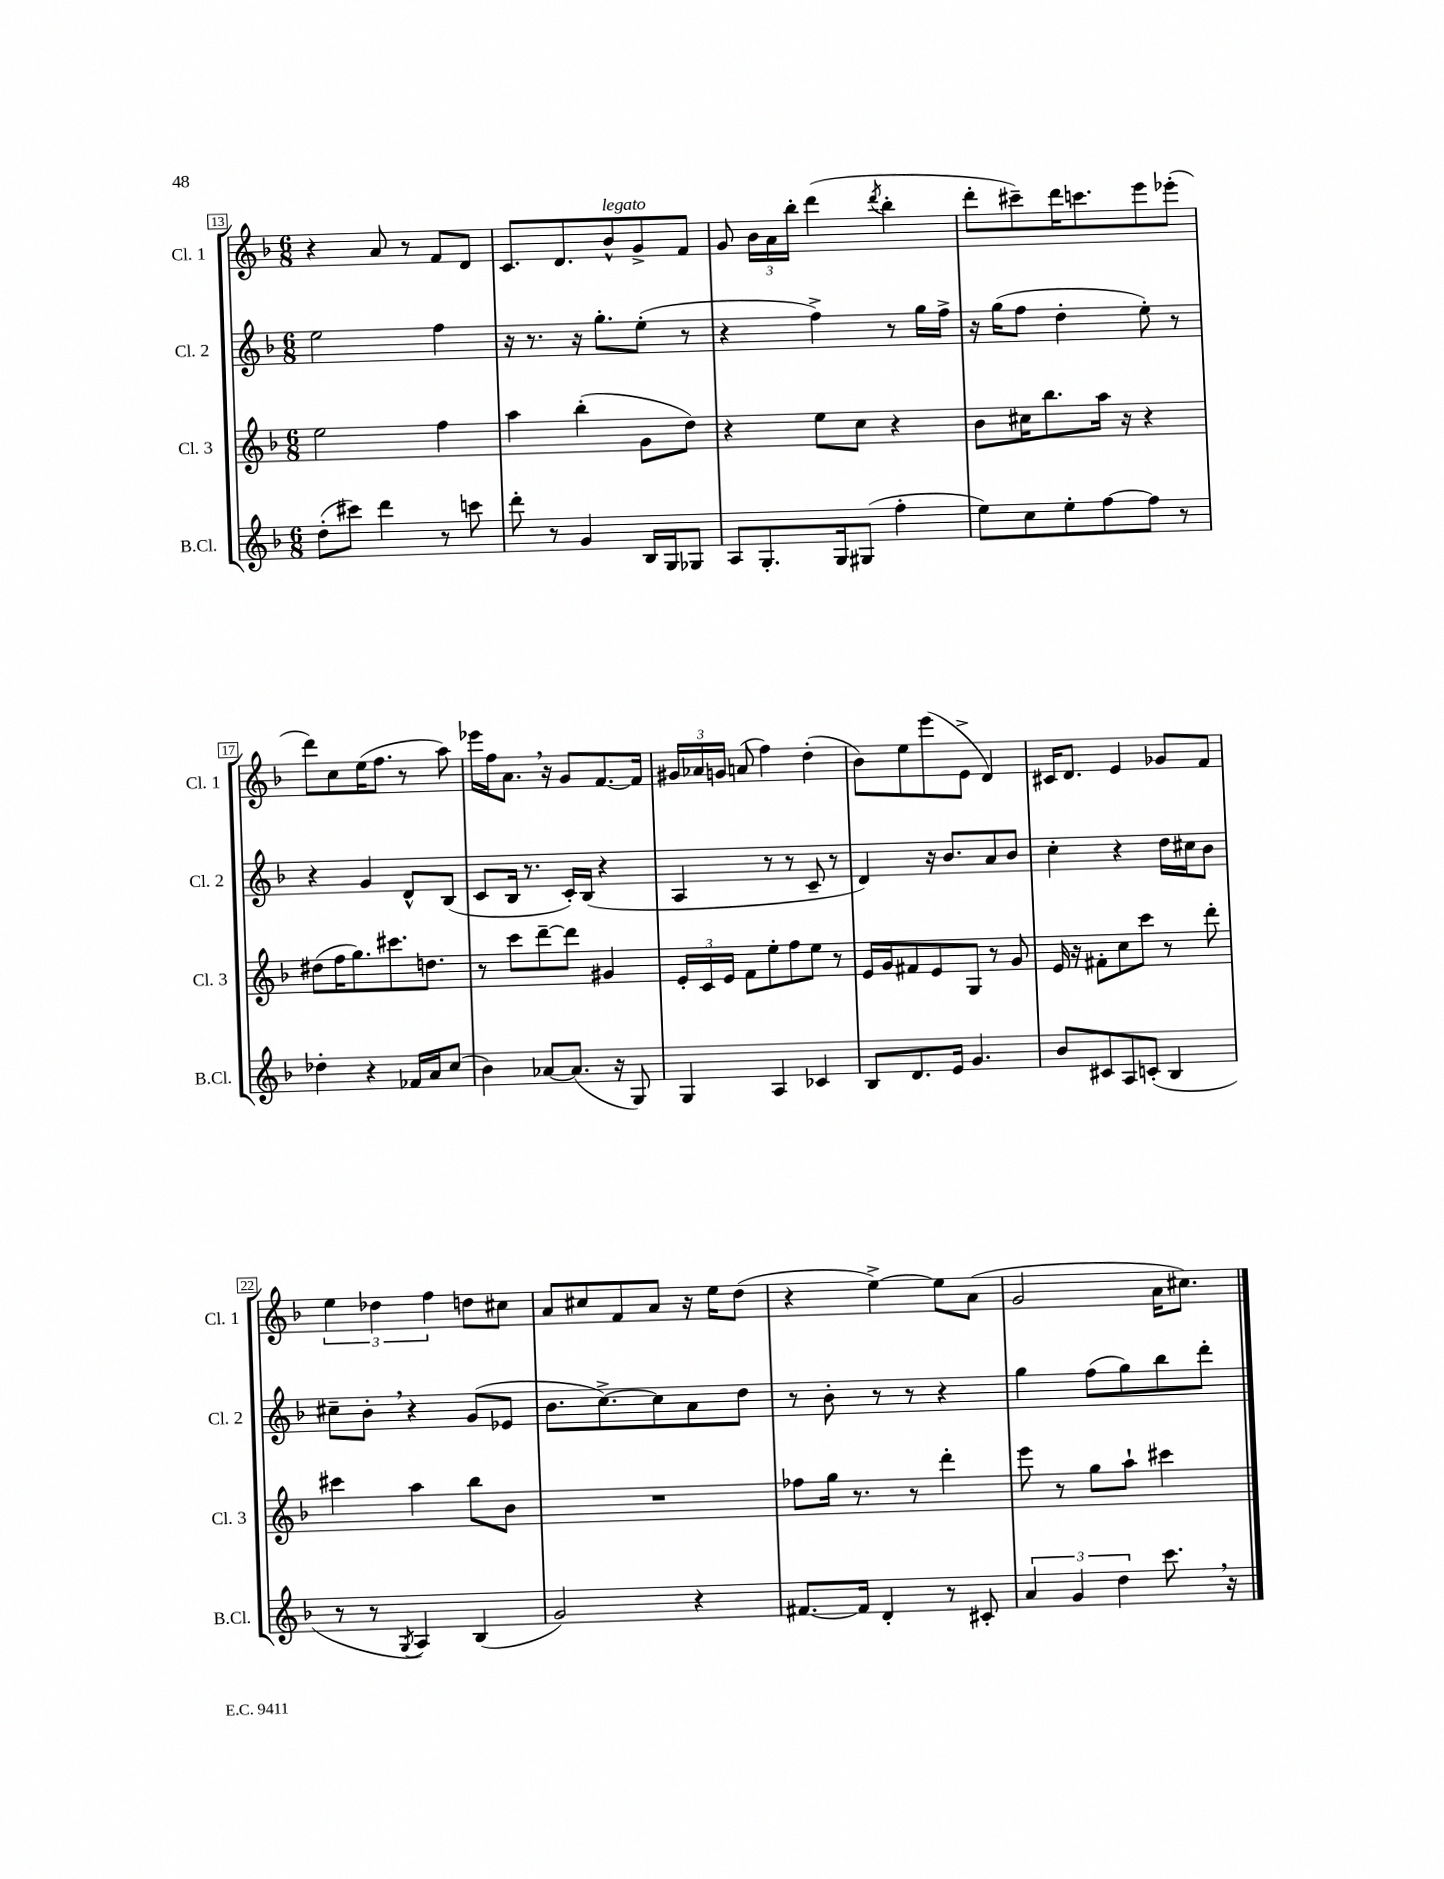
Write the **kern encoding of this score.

**kern	**kern	**kern	**kern
*staff4	*staff3	*staff2	*staff1
*clefG2	*clefG2	*clefG2	*clefG2
*k[b-]	*k[b-]	*k[b-]	*k[b-]
*M6/8	*M6/8	*M6/8	*M6/8
(8dd'\L	2ee\	2ee\	4r
8ccc#\J)	.	.	.
4ddd\	.	.	8a/
.	.	.	8r
8r	4ff\	4ff\	8f/L
8ccc\	.	.	8d/J
=	=	=	=
8ddd'\	4aa\	16r	8.c/L
.	.	8.r	.
8r	.	.	.
.	.	.	8.d/
4g/	(4bb-'\	16r	.
.	.	8.gg'\L	.
.	.	.	8b-^^/
16B-/LL	8g\L	(8ee'\J	8g^/
16G/J	.	.	.
8G-/J	8dd\J)	8r	8f/J
=	=	=	=
8A/L	4r	4r	8g/
8.G'/	.	.	24b-\LL
.	.	.	24a\
.	.	.	24bb-'\JJ
.	8ee\L	4ff^\)	(4ddd\
16G/k	.	.	.
(8G#/J	8cc\J	.	.
.	.	.	8qddd/
4ff'\	4r	8r	4bb-'\
.	.	16gg\LL	.
.	.	16ff^\JJ	.
=	=	=	=
8ee\L)	8b-\L	16r	8ddd'\L
.	.	(16gg\LK	.
8cc\	16cc#\K	8ff\J	8ccc#~\)
.	8.bb-\	.	.
8ee'\	.	4dd'\	16ddd\K
.	.	.	8.ccc\
[8ff\	16aa\Jk	.	.
.	16r	.	.
8ff\]J	4r	8ee'\)	8eee\
8r	.	8r	(8eee-'\J
=	=	=	=
4dd-'\	(8dd#\L	4r	8ddd\L)
.	16ff\K	.	8cc\
.	8.gg\)	.	.
4r	.	4g/	(16ee\K
.	.	.	8.ff\J
.	8.ccc#\	.	.
16f-/LL	.	8d^^/L	8r
16a/J	8.dd\J	.	.
(8cc/J	.	(8B-/J	8aa\)
=	=	=	=
4b-\)	8r	8c/L	16eee-\LL
.	.	.	16ff\J
.	8ccc\L	16B-/Jk	8.a\J
.	.	8.r	.
[8a-/L	[8ddd~\	.	.
.	.	.	16r
(8.a-/]J	8ddd\]J	16c'/LL)	8g/L
.	.	(16B-/JJ	.
.	4g#/	4r	[8.f/
16r	.	.	.
8G/)	.	.	.
.	.	.	16f/]Jk
=	=	=	=
4G/	24e'/LL	4A/	24g#/LL
.	24c/	.	24a-/
.	24e/JJ	.	24g/JJ
.	8f\L	.	(8a/
4A/	8ee'\	8r	4ff\)
.	8ff\	8r	.
4c-/	8ee\J	8c~/	(4dd'\
.	8r	8r	.
=	=	=	=
8B-/L	16e/LL	4d/)	8b-\L)
.	16g/J	.	.
8.d/	8f#/	.	8ee\
.	8e/	16r	(8eee\
16e/Jk	.	8.b-/L	.
4.g/	8G/J	.	8e^\J
.	8r	8a/	4d/)
.	8g/	8b-/J	.
=	=	=	=
8b-/L	16e/	4cc'\	16c#/LK
.	16r	.	8.d/J
8c#/	8f#'\L	.	.
8A/	8cc\	4r	4e/
(8c'/J	8ccc\J	.	.
4B-/	8r	16dd\LL	8g-/L
.	.	16cc#\J	.
.	8ddd'\	8b-\J	8f/J
=	=	=	=
8r	4ccc#\	8cc#~\L	6ee\
8r	.	8b-'\J	.
.	.	.	6dd-\
8qG/	.	.	.
4A/)	4aa\	4r	.
.	.	.	6ff\
(4B-/	8bb-\L	(8g/L	8dd\L
.	8b-\J	8e-/J	8cc#\J
=	=	=	=
2g/)	2.r	8.b-\L	8a/L
.	.	.	8cc#/
.	.	[8.cc^\)	.
.	.	.	8f/
.	.	8cc\]	8a/J
4r	.	8a\	16r
.	.	.	16ee\LK
.	.	8dd\J	(8dd\J
=	=	=	=
[8.f#/L	8ff-\L	8r	4r
.	16gg\Jk	8b-'\	.
16f#/]Jk	8.r	.	.
4d'/	.	8r	[4ee^\)
.	8r	8r	.
8r	4ddd'\	4r	8ee\]L
8c#'/	.	.	(8a\J
=	=	=	=
6a/	8eee\	4gg\	2g/
.	8r	.	.
6g/	.	.	.
.	8gg\L	(8ff\L	.
6dd\	.	.	.
.	8aa`\J	8gg\)	.
8.ccc\	4ccc#\	8bb-\	16a\LK
.	.	.	8.cc#\J)
.	.	8ddd'\J	.
16r	.	.	.
==	==	==	==
*-	*-	*-	*-
